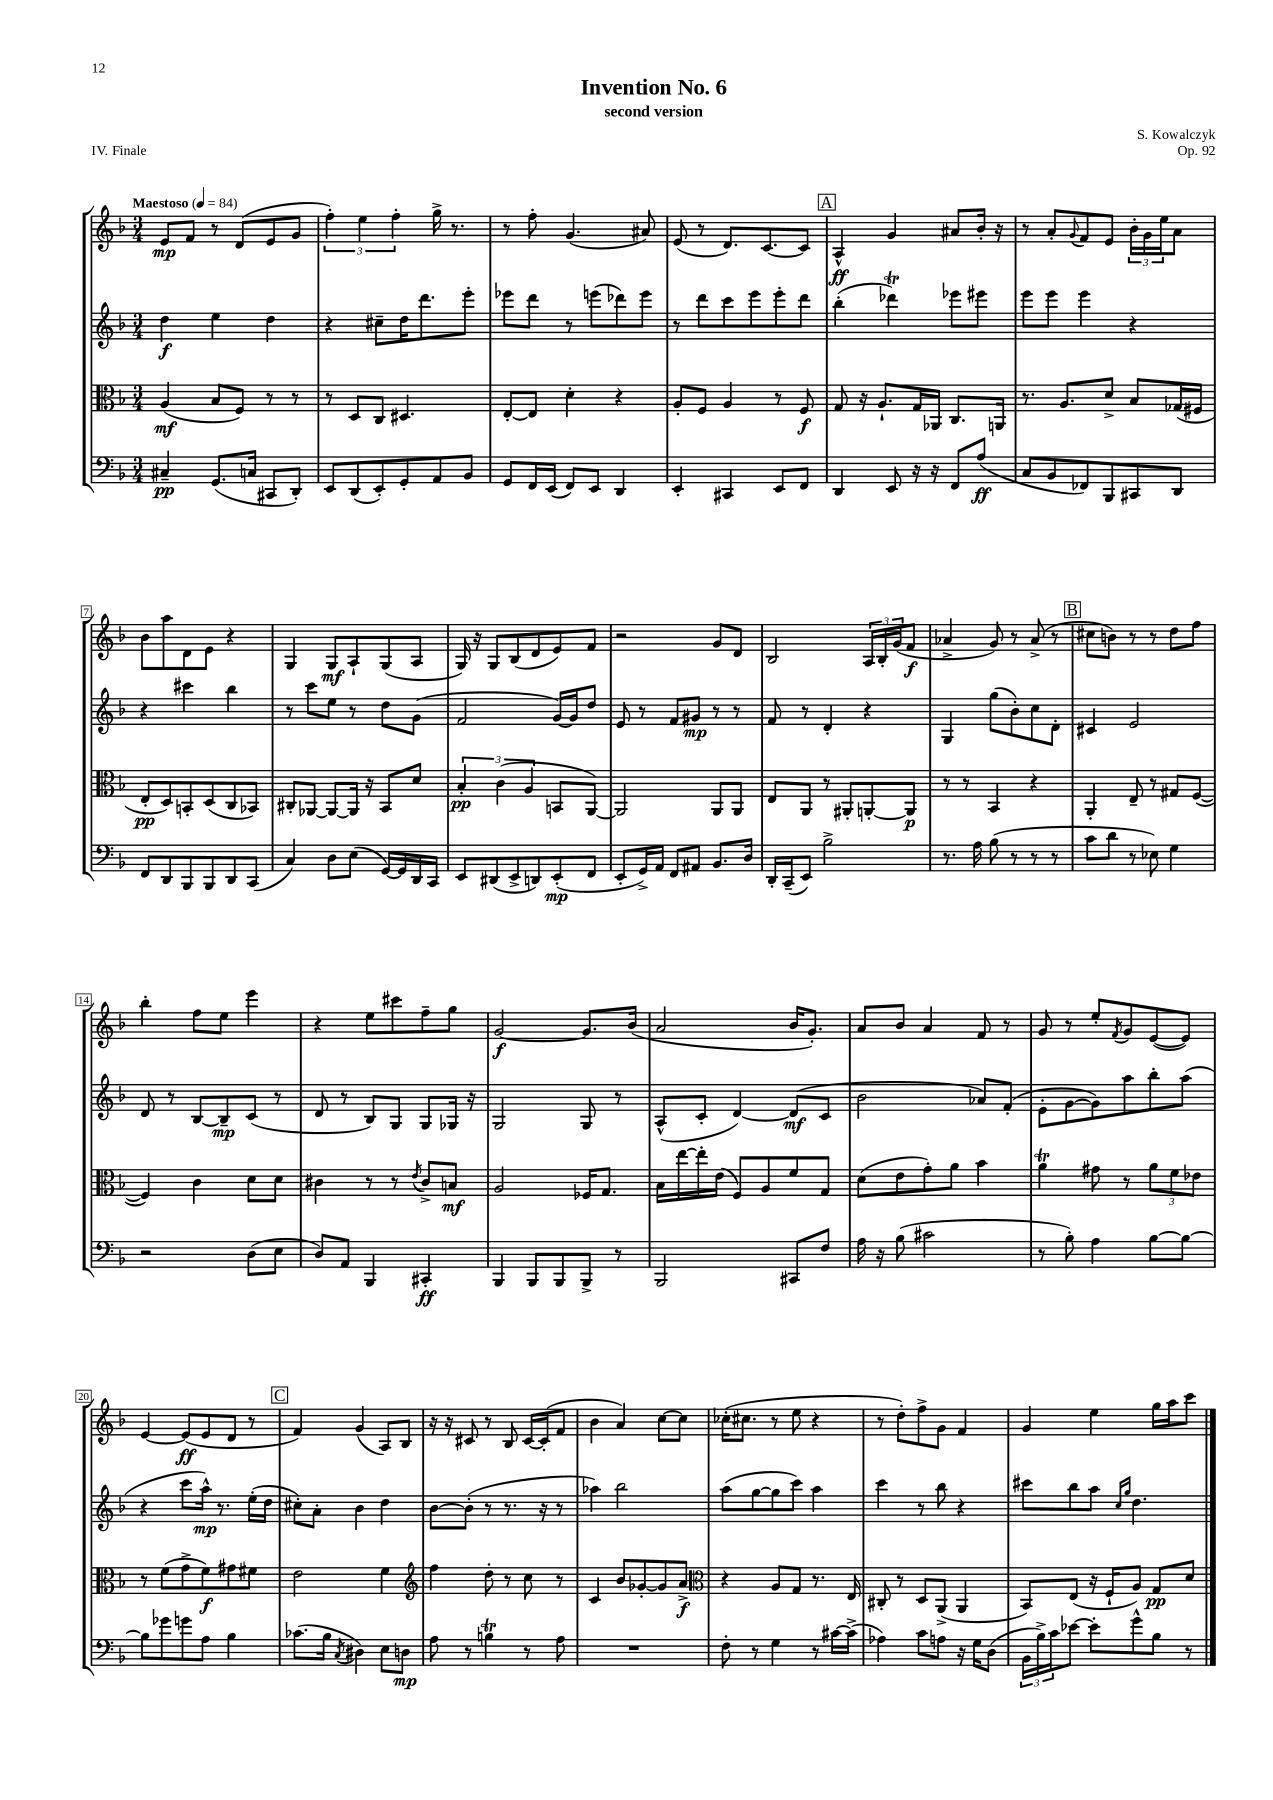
\header { title = "Invention No. 6" composer = "S. Kowalczyk" subtitle = "second version" opus = "Op. 92" piece = "IV. Finale" }
<<
\new StaffGroup <<
\new Staff = "s0" {
    \clef treble \key f \major \numericTimeSignature \time 3/4 \tempo "Maestoso" 4 = 84
    e'8\mp f'8 r8 d'8( e'8 g'8 |
    \tuplet 3/2 { f''4-.) e''4 f''4-. } g''16-> r8. |
    r8 f''8-. g'4.( ais'8) |
    e'8( r8 d'8.) c'8.~ c'8 |
    \mark \markup { \box "A" } a4-^\ff g'4 ais'8 bes'16-. r16 |
    r8 a'8-. \appoggiatura { g'8 } f'8 e'8 \tuplet 3/2 { bes'16-. g'16 e''16 } a'8 |
    bes'8 a''8 d'8 e'8 r4 |
    g4 g8\mf a8-! g8( a8 |
    g16) r16 g8 bes8( d'8 e'8) f'8 |
    r2 g'8 d'8 |
    bes2 \tuplet 3/2 { a16 bes16-. g'16( } f'8\f |
    aes'4-> g'8) r8 aes'8->( r8 |
    \mark \markup { \box "B" } cis''8 b'8) r8 r8 d''8 f''8 |
    bes''4-. f''8 e''8 e'''4 |
    r4 e''8 cis'''8 f''8-- g''8 |
    g'2~\f g'8. bes'16( |
    a'2 bes'16 g'8.-.) |
    a'8 bes'8 a'4 f'8 r8 |
    g'8 r8 e''8-. \acciaccatura { f'8 } g'8 e'8~( e'8) |
    e'4~ e'8\ff( e'8 d'8 r8 |
    \mark \markup { \box "C" } f'4) g'4( a8) bes8 |
    r16 r16 cis'8 r8 bes8 cis'16~ cis'16-.( f'8 |
    bes'4 a'4) c''8~ c''8 |
    ces''16-.( cis''8. r8 e''8 r4 |
    r8 d''8-.) f''8-> g'8 f'4 |
    g'4 e''4 g''16 a''16 c'''8 \bar "|." |
}
\new Staff = "s1" {
    \clef treble \key f \major \numericTimeSignature \time 3/4
    d''4\f e''4 d''4 |
    r4 cis''8-- d''16 d'''8. e'''8-. |
    ees'''8 d'''8 r8 e'''8( des'''8) e'''8 |
    r8 d'''8 c'''8 e'''8 e'''8-. d'''8 |
    \mark \markup { \box "A" } bes''4-.( des'''4\trill) ees'''8 eis'''8 |
    e'''8 e'''8 e'''4 r4 |
    r4 cis'''4 bes''4 |
    r8 c'''8 e''8 r8 d''8 g'8( |
    f'2 g'16~) g'16 d''8 |
    e'8 r8 f'8 gis'8\mp r8 r8 |
    f'8 r8 d'4-. r4 |
    g4 g''8( bes'8-.) c''8 d'8-. |
    \mark \markup { \box "B" } cis'4 e'2 |
    d'8 r8 bes8~ bes8--\mp c'8( r8 |
    d'8 r8 bes8) g8 g8 ges16 r16 |
    g2 g8 r8 |
    a8-^( c'8-. d'4~) d'8\mf( c'8 |
    bes'2 aes'8) f'8-.( |
    e'8-. g'8~ g'8) a''8 bes''8-. a''8( |
    r4 c'''8 a''16-^\mp) r8. e''16-.( d''16 |
    \mark \markup { \box "C" } cis''8-.) a'8-. bes'4 d''4 |
    bes'8~ bes'8-.( r8 r8. r16 r8 |
    aes''4) bes''2 |
    a''8( g''8~ g''8 c'''8) a''4 |
    c'''4 r8 bes''8 r4 |
    cis'''8 bes''8 a''8 \grace { c''16 g''16 } d''4. \bar "|." |
}
\new Staff = "s2" {
    \clef alto \key f \major \numericTimeSignature \time 3/4
    a4\mf( bes8 f8) r8 r8 |
    r8 d8 c8 dis4. |
    e8~-. e8 d'4-. r4 |
    a8-. f8 a4 r8 f8\f |
    \mark \markup { \box "A" } g8 r16 a8.-! g16 aes,16 c8. a,16 |
    r8. a8. d'8-> bes8 ges16( fis16 |
    e8-.\pp d8) b,8-. d8( c8 bes,8) |
    cis8-. aes,8~ aes,8~ aes,16 r16 bes,8 d'8 |
    \tuplet 3/2 { bes4-.\pp c'4( a4 } b,8 a,8~) |
    a,2 a,8 a,8 |
    e8 a,8 r8 ais,8-. a,8~-. a,8\p |
    r8 r8 bes,4 r4 |
    \mark \markup { \box "B" } a,4-. e8-- r8 gis8 f8~( |
    f4) c'4 d'8 d'8 |
    cis'4 r8 r8 \acciaccatura { e'8 } cis'8-> b8\mf |
    a2 fes16 g8. |
    bes16 e''16~ e''16-. e'16( f8) a8 f'8 g8 |
    d'8( e'8 g'8-.) a'8 bes'4 |
    a'4\trill gis'8 r8 \tuplet 3/2 { a'8 f'8 ees'8 } |
    r8 f'8( g'8-> f'8\f) gis'8 fis'8 |
    \mark \markup { \box "C" } e'2 f'4 |
    \clef treble f''4 d''8-. r8 c''8 r8 |
    c'4 bes'8 ges'8~-. ges'8 a'8->\f |
    \clef alto r4 a8 g8 r8. e16 |
    cis8-. r8 d8 a,8->( a,4 |
    bes,8) e8( r16 f16-! a8) g8\pp d'8 \bar "|." |
}
\new Staff = "s3" {
    \clef bass \key f \major \numericTimeSignature \time 3/4
    cis4--\pp g,8.( c16 cis,8 d,8-.) |
    e,8 d,8( e,8-.) g,8-. a,8 bes,8 |
    g,8 f,16 e,16( f,8) e,8 d,4 |
    e,4-. cis,4 e,8 f,8 |
    \mark \markup { \box "A" } d,4 e,8 r16 r16 f,8 a8\ff( |
    c8 bes,8 fes,8) bes,,8 cis,8 d,8 |
    f,8 d,8 bes,,8 bes,,8 d,8 c,8( |
    c4) d8 e8( g,16~) g,16 d,16 c,16 |
    e,8 dis,8( e,8-> d,8) e,8-.\mp( f,8 |
    e,8-. g,16->) a,16 f,8 ais,8 bes,8. d16 |
    d,16-. c,16--( e,8) bes2-> |
    r8. a16 bes8( r8 r8 r8 |
    \mark \markup { \box "B" } c'8 d'8 r8 ees8) g4 |
    r2 d8( e8 |
    d8) a,8 bes,,4 cis,4-.\ff |
    bes,,4 bes,,8 bes,,8 bes,,8-> r8 |
    bes,,2 cis,8 f8 |
    a16 r16 bes8( cis'2 |
    r8 bes8-.) a4 bes8~ bes8~ |
    bes8 ges'8 g'8 a8 bes4 |
    \mark \markup { \box "C" } ces'8.( bes16 \acciaccatura { c8 } dis4) e8 d8\mp |
    a8 r8 b4\trill r8 a8 |
    R2. |
    f8-. r8 g4 r8 cis'16~ cis'16->( |
    aes4) c'8 a8 r16 g16 d8( |
    \tuplet 3/2 { bes,16 bes16->) c'16 } ees'8~ ees'8-. g'8-^ bes8 r8 \bar "|." |
}
>>
>>
\layout { \context { \Score \override BarNumber.stencil = #(make-stencil-boxer 0.1 0.3 ly:text-interface::print) } }
